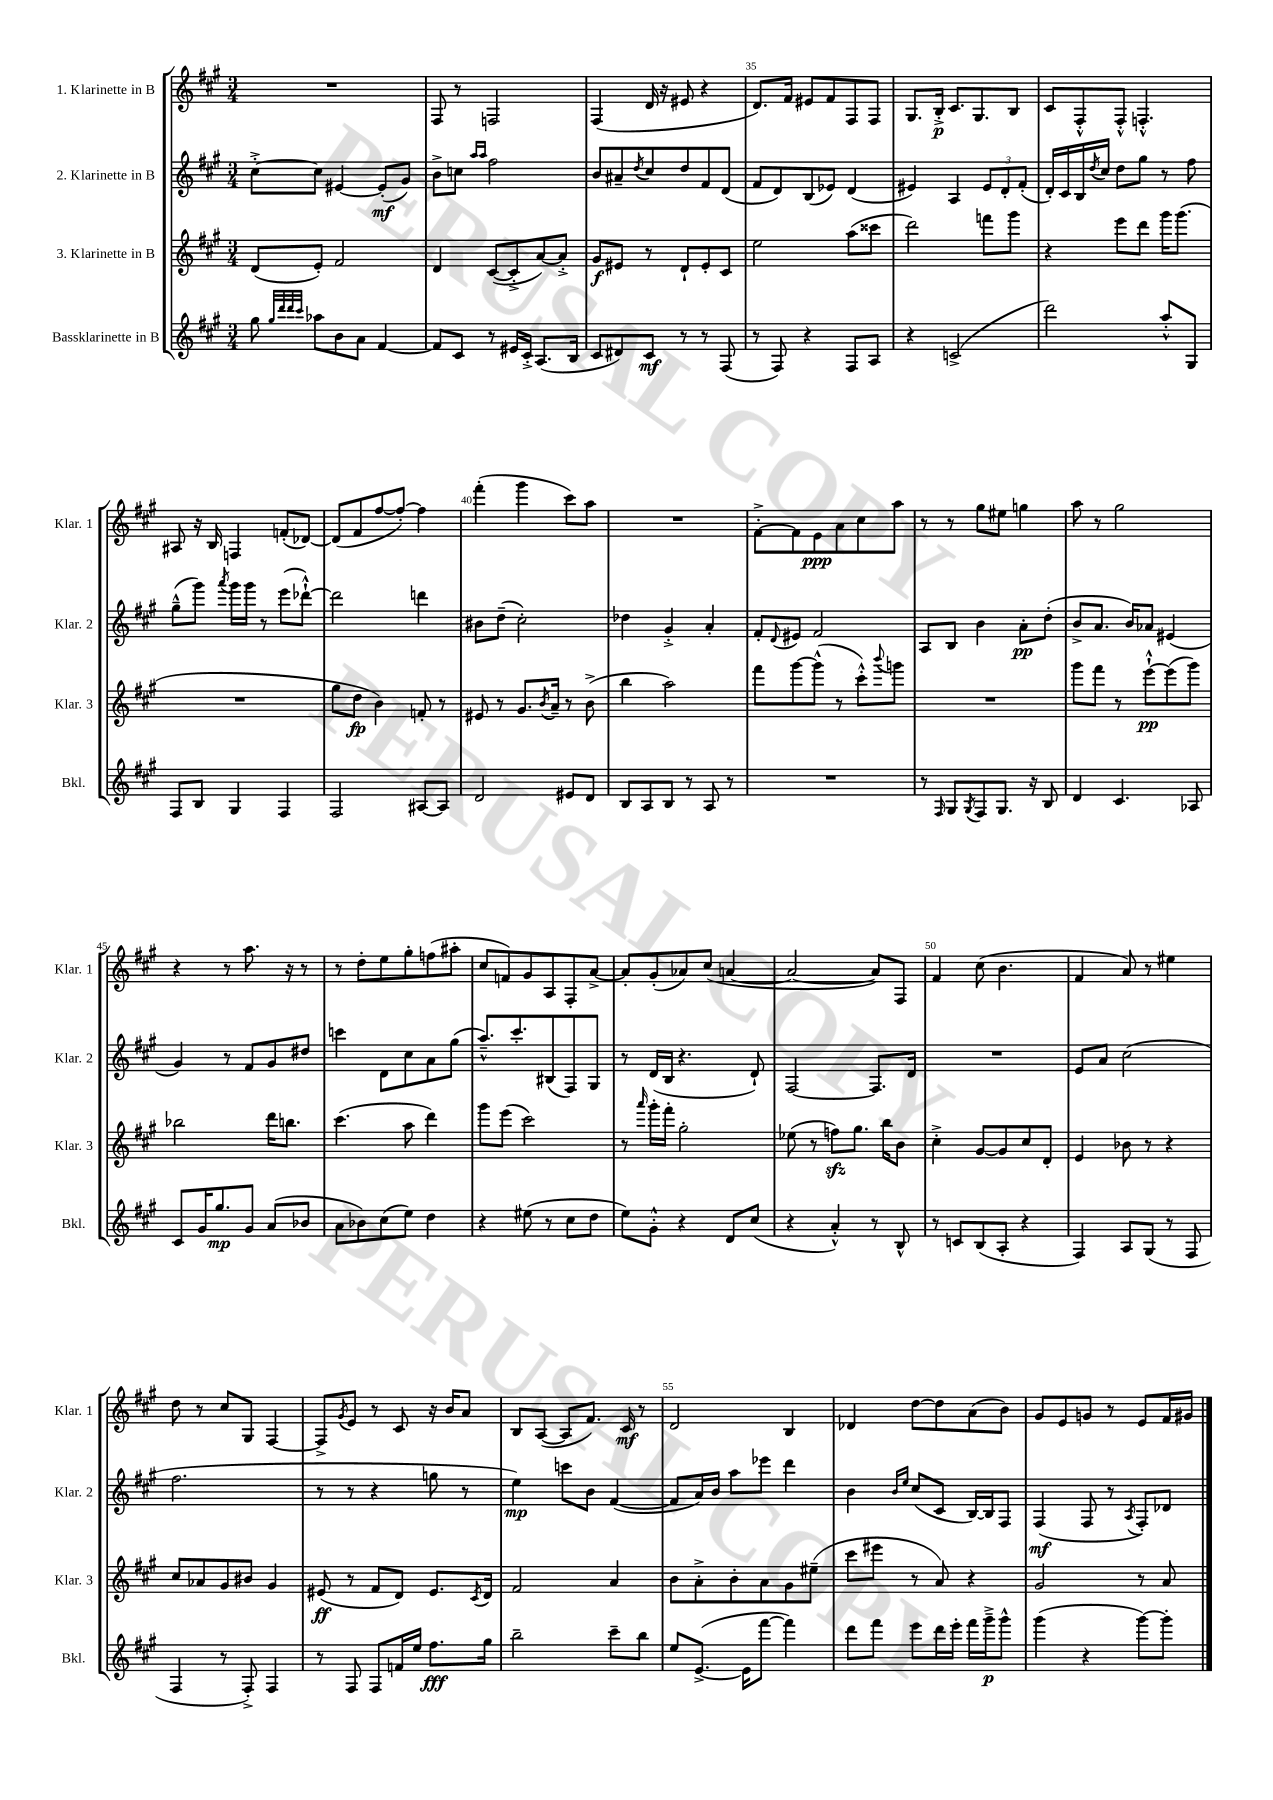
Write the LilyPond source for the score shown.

<<
\new StaffGroup <<
\new Staff = "s0" \with { instrumentName = "1. Klarinette in B" shortInstrumentName = "Klar. 1" } {
    \clef treble \key a \major \numericTimeSignature \time 3/4
    R2. |
    fis8 r8 f2 |
    fis4( d'16 r16 eis'8 r4 |
    d'8.) fis'16 eis'8 fis'8 fis8 fis8 |
    gis8. b16-.->\p cis'8. gis8. b8 |
    cis'8 fis8-.-^ fis8-.-^ f4.-.-^ |
    ais8 r16 b16 f4 f'8-.( des'8~) |
    des'8( fis'8 fis''8~ fis''8~-.) fis''4 |
    fis'''4-.( gis'''4 cis'''8) a''8 |
    R2. |
    fis'8~-.-> fis'8 e'8\ppp a'8 cis''8 a''8 |
    r8 r8 gis''8 eis''8 g''4 |
    a''8 r8 gis''2 |
    r4 r8 a''8. r16 r8 |
    r8 d''8-. e''8 gis''8-. f''8( ais''8-. |
    cis''8 f'8) gis'8 a8 fis8-. a'8~-> |
    a'8-. gis'8-.( aes'8) cis''8( a'4~ |
    a'2~ a'8) fis8 |
    fis'4 cis''8( b'4. |
    fis'4 a'8) r8 eis''4 |
    d''8 r8 cis''8 gis8 fis4~ |
    fis8-> \acciaccatura { gis'8 } e'8 r8 cis'8 r16 b'16 a'8 |
    b8 a8~( a8 fis'8.) cis'16\mf r8 |
    d'2 b4 |
    des'4 d''8~ d''8 a'8( b'8) |
    gis'8 e'8 g'8 r8 e'8 fis'16 gis'16 \bar "|." |
}
\new Staff = "s1" \with { instrumentName = "2. Klarinette in B" shortInstrumentName = "Klar. 2" } {
    \clef treble \key a \major \numericTimeSignature \time 3/4
    cis''8~-.-> cis''8 eis'4~ eis'8-.\mf( gis'8) |
    b'8-> c''8 \grace { a''16 a''16 } fis''2 |
    b'8 ais'8-- \acciaccatura { d''8 } cis''8 d''8 fis'8 d'8( |
    fis'8 d'8) b8( ees'8) d'4( |
    eis'4) a4 \tuplet 3/2 { eis'8 d'8-. fis'8-.( } |
    d'16-.) cis'16 b16 \acciaccatura { d''8 } cis''16 d''8 gis''8 r8 fis''8 |
    gis''8---^( gis'''8) \acciaccatura { a'''8 } gis'''16 gis'''16 r8 e'''8( des'''8~-!-^) |
    des'''2 d'''4 |
    bis'8 d''8--( cis''2-.) |
    des''4 gis'4-.-> a'4-. |
    fis'8-. \appoggiatura { d'8 } eis'8 fis'2 |
    a8 b8 b'4 a'8-.\pp d''8-.( |
    b'8-> a'8. b'16) aes'8 eis'4( |
    gis'4) r8 fis'8 gis'8 dis''8 |
    c'''4 d'8 cis''8 a'8 gis''8( |
    a''8.---^) cis'''8.-. bis8( fis8) gis8 |
    r8 d'16( b16 r4. d'8-!) |
    fis2~ fis8. d'16 |
    R2. |
    e'8 a'8 cis''2( |
    fis''2. |
    r8 r8 r4 g''8 r8 |
    e''4\mp) c'''8 b'8 fis'4~( |
    fis'8 a'16) b'16 a''8 ees'''8 d'''4 |
    b'4 \grace { b'16 e''16 } cis''8( cis'8 b16~) b16 fis8 |
    fis4\mf( fis8 r8 \acciaccatura { a8 } fis8-.) des'8 \bar "|." |
}
\new Staff = "s2" \with { instrumentName = "3. Klarinette in B" shortInstrumentName = "Klar. 3" } {
    \clef treble \key a \major \numericTimeSignature \time 3/4
    d'8( e'8-.) fis'2 |
    d'4 cis'8~( cis'8-.-> a'8~) a'8-.-> |
    gis'8\f eis'8 r8 d'8-! eis'8-. cis'8 |
    e''2 a''8( cisis'''8 |
    d'''2) f'''8 gis'''8 |
    r4 e'''8 d'''8 gis'''16 gis'''8.( |
    R2. |
    gis''8 d''8\fp b'4) f'8-. r8 |
    eis'8 r8 gis'8. \acciaccatura { b'8 } a'16-- r8 b'8->( |
    b''4 a''2) |
    fis'''8 gis'''8~ gis'''8-^( r8 cis'''8-.-^) \appoggiatura { b'''8 } g'''8 |
    R2. |
    gis'''8 fis'''8 r8 e'''8~-!-^\pp e'''8( gis'''8) |
    bes''2 d'''16 b''8. |
    cis'''4.( a''8 d'''4) |
    gis'''8 e'''8( cis'''2) |
    r8 \grace { a'''16 } gis'''16-. fis'''16-. gis''2-. |
    ees''8( r8 f''8\sfz) gis''8. b''16 b'8 |
    cis''4-.-> gis'8~ gis'8 cis''8 d'8-. |
    e'4 bes'8 r8 r4 |
    cis''8 aes'8 gis'8 bis'8 gis'4 |
    eis'8\ff( r8 fis'8 d'8) eis'8. \acciaccatura { cis'8 } d'16 |
    fis'2 a'4 |
    b'8 a'8-.-> b'8-. a'8 gis'8 eis''8--( |
    cis'''8 eis'''8 r8 a'8) r4 |
    gis'2 r8 a'8 \bar "|." |
}
\new Staff = "s3" \with { instrumentName = "Bassklarinette in B" shortInstrumentName = "Bkl." } {
    \clef treble \key a \major \numericTimeSignature \time 3/4
    gis''8 \grace { gis''32 d'''32 d'''32 cis'''32 } aes''8 b'8 a'8 fis'4~ |
    fis'8 cis'8 r8 eis'16 cis'16-.-> a8.( b16 |
    cis'8 dis'8) cis'8\mf r8 r8 fis8( |
    r8 fis8) r4 fis8 a8 |
    r4 c'2->( |
    d'''2) a''8-.-^ gis8 |
    fis8 b8 gis4 fis4 |
    fis2 ais8~ ais8 |
    d'2 eis'8 d'8 |
    b8 a8 b8 r8 a8 r8 |
    R2. |
    r8 \grace { fis16 } gis8 \acciaccatura { gis8 } fis8 gis8. r16 b8 |
    d'4 cis'4. aes8 |
    cis'8 gis'16 gis''8.\mp gis'8 a'8( bes'8 |
    a'8 bes'8) cis''8( e''8) d''4 |
    r4 eis''8( r8 cis''8 d''8 |
    e''8) gis'8-.-^ r4 d'8 cis''8( |
    r4 a'4-.-^) r8 b8-^ |
    r8 c'8 b8( a8-. r4 |
    fis4) a8 gis8( r8 fis8 |
    fis4 r8 fis8-.->) fis4 |
    r8 fis8 fis8 f'16 e''16 fis''8.\fff gis''16 |
    b''2-- cis'''8-- b''8 |
    e''8 e'8.~->( e'16 fis'''8~ fis'''4) |
    d'''8 fis'''8 e'''8 d'''16 e'''16-. fis'''16 gis'''16--->\p gis'''8-^ |
    gis'''4( r4 gis'''8~) gis'''8-. \bar "|." |
}
>>
>>
\layout { \context { \Score currentBarNumber = #32 \override BarNumber.break-visibility = ##(#f #t #t) barNumberVisibility = #(every-nth-bar-number-visible 5) } }
